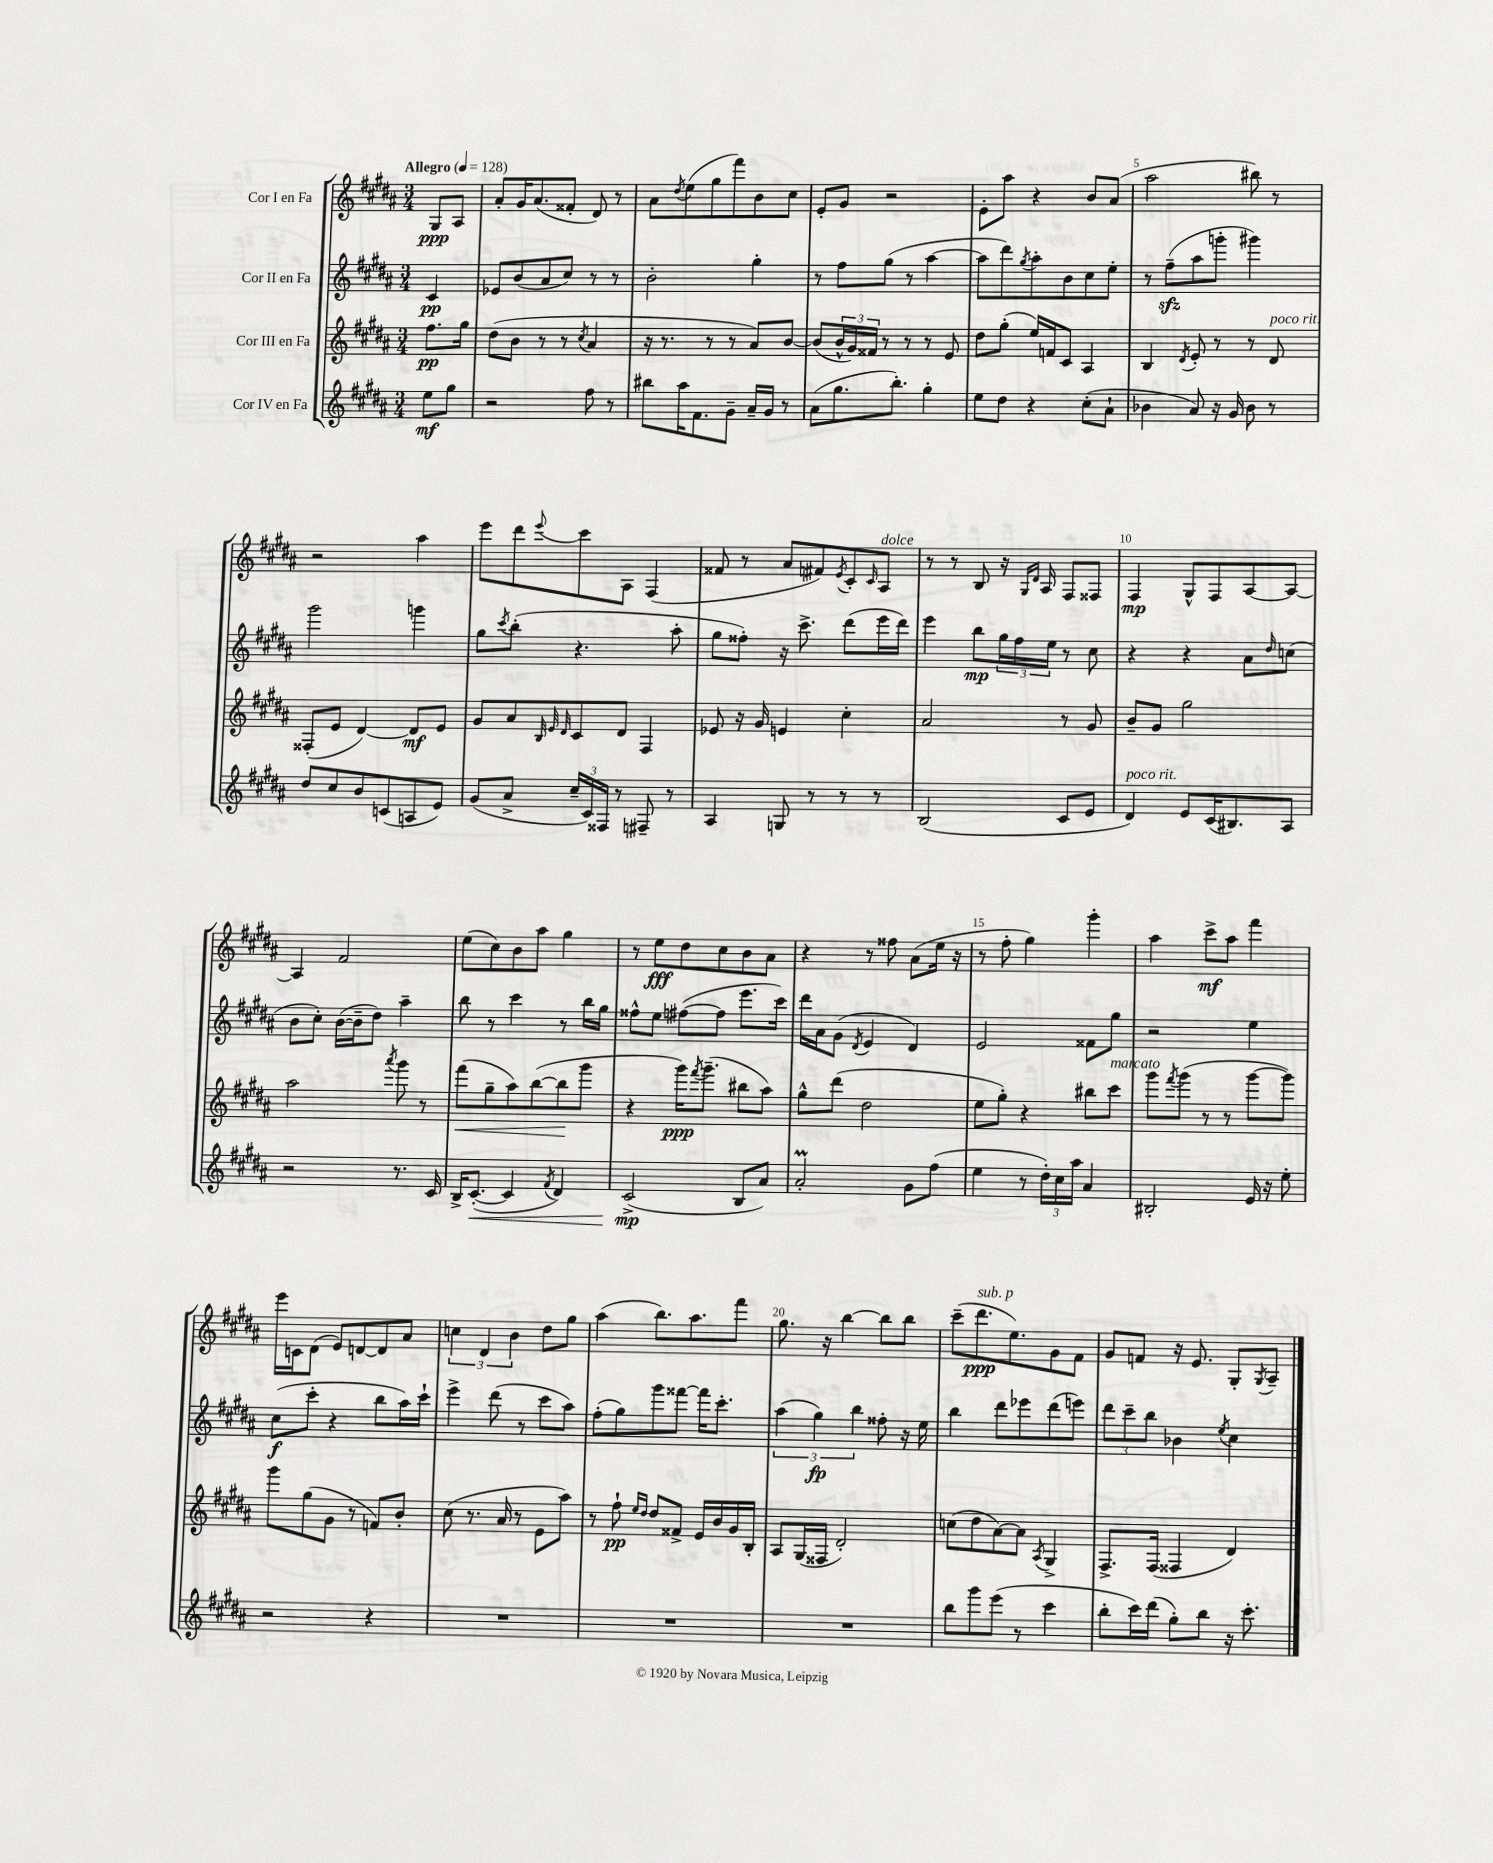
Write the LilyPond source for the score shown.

<<
\new StaffGroup <<
\new Staff = "s0" \with { instrumentName = "Cor I en Fa" } {
    \clef treble \key b \major \numericTimeSignature \time 3/4 \partial 4 \tempo "Allegro" 4 = 128
    gis8\ppp ais8 |
    ais'8-. gis'16 ais'8.( fisis'8-. dis'8) r8 |
    ais'8 \acciaccatura { dis''8 } e''8( gis''8 fis'''8) b'8 cis''8 |
    e'8-. gis'8 r2 |
    e'8-. ais''8 r4 b'8 ais'8( |
    ais''2 bis''8) r8 |
    r2 ais''4 |
    e'''8 dis'''8 \appoggiatura { e'''8 } cis'''8 ais8 fis4( |
    fisis'8 r8 ais'8 fis'8) \acciaccatura { e'8 } cis'8-. \grace { cis'16 } ais8^\markup { \italic "dolce" } |
    r8 r8 b8 r16 \grace { gis16 dis'16 } ais16 fis8 fisis8 |
    fis4\mp gis8-^ fis8 ais8~ ais8~ |
    ais4 fis'2 |
    e''8( cis''8) b'8 ais''8 gis''4 |
    r8 e''8\fff dis''8 cis''8 b'8 ais'8 |
    r4 r8 fisis''8 ais'8( e''16 r16 |
    r8 fis''8-. gis''4) gis'''4-. |
    ais''4 cis'''8->\mf ais''8 fis'''4 |
    e'''16 c'16 dis'8( e'8) d'8~ d'8 ais'8 |
    \tuplet 3/2 { c''4 dis'4 b'4 } dis''8 gis''8 |
    ais''4( b''8.) ais''8. fis'''8 |
    gis''8. r16 b''4~ b''8 b''8 |
    cis'''8--( dis'''8.\ppp^\markup { \italic "sub. p" } e''8.) gis'8 fis'8 |
    gis'8 f'8 r16 e'8. gis8-. \acciaccatura { gis8 } ais8-- \bar "|." |
}
\new Staff = "s1" \with { instrumentName = "Cor II en Fa" } {
    \clef treble \key b \major \numericTimeSignature \time 3/4 \partial 4
    cis'4\pp |
    ees'8 b'8( ais'8 cis''8) r8 r8 |
    b'2-. gis''4-. |
    r8 fis''8 gis''8( r8 ais''4~ |
    ais''8 dis'''8) \acciaccatura { gis''8 } ais''8-. b'8 cis''8 e''8-. |
    r8 fis''8--\sfz( ais''8 g'''8-. gis'''4) |
    gis'''2 g'''4 |
    gis''8 \acciaccatura { cis'''8 } b''8-.( r4. ais''8-. |
    gis''8 fisis''8-.) r16 cis'''8.-> dis'''8( e'''16 dis'''16) |
    e'''4 b''8\mp \tuplet 3/2 { gis''16 fis''16 e''16 } r8 cis''8 |
    r4 r4 ais'8 \grace { dis''16 } c''8( |
    b'8 cis''8-.) b'16~( b'16-- dis''8) ais''4-- |
    b''8 r8 cis'''4 r8 b''16 gis''16 |
    fisis''8-^ e''8 fis''8~( fis''8 e'''8. cis'''16) |
    dis'''16 ais'16 gis'8( \acciaccatura { dis'8 } e'4 dis'4) |
    e'2 fisis'8 gis''8 |
    r2 e''4 |
    cis''8\f( cis'''8-. r4 b''8 ais''16) cis'''16-! |
    e'''4-> dis'''8( r8 cis'''8 ais''8) |
    fis''8-.( gis''8) gis'''8 fisis'''8~ fisis'''16 cis'''8.-. |
    \tuplet 3/2 { ais''4( gis''4\fp) b''4 } fisis''8-. r16 e''16 |
    b''4 dis'''8 ees'''8 dis'''8( e'''8) |
    \tuplet 3/2 { dis'''8 cis'''8-- b''8 } bes'4 \acciaccatura { e''8 } cis''4 \bar "|." |
}
\new Staff = "s2" \with { instrumentName = "Cor III en Fa" } {
    \clef treble \key b \major \numericTimeSignature \time 3/4 \partial 4
    fis''8.\pp gis''16 |
    dis''8( b'8 r8 r8 \acciaccatura { cis''8 } ais'4 |
    r16 r8. r8 r8 ais'8) b'8~ |
    b'8( \tuplet 3/2 { b'16-^ gis'16) fisis'16 } r8 r8 r8 e'8 |
    dis''8 gis''8-.( e''16) f'16 cis'8 ais4 |
    b4 \acciaccatura { dis'8 } e'8-. r8 r8 dis'8^\markup { \italic "poco rit." } |
    fisis8-.( e'8 dis'4~) dis'8\mf e'8 |
    gis'8 ais'8 \grace { b32 e'32 dis'32 } cis'8 dis'8 fis4 |
    ees'8 r16 gis'16 e'4 cis''4-. |
    ais'2 r8 gis'8 |
    b'8-- gis'8 gis''2 |
    ais''2 \acciaccatura { ais'''8 } gis'''8 r8 |
    fis'''8\<( gis''8-- ais''8) b''8~( b''8\! gis'''8 |
    r4 gis'''16\ppp) \acciaccatura { fis'''8 } gis'''8.--( bis''8 ais''8) |
    gis''8-^ dis'''8( dis''2 |
    e''8 gis''8-.) r4 bis''8 cis'''8^\markup { \italic "marcato" } |
    gis'''8 \acciaccatura { fis'''8 } gis'''8( r8 r8 gis'''8~ gis'''8) |
    gis'''8 gis''8( gis'8 r8 f'8) b'8-. |
    cis''8( r8. ais'16 r8 e'8 ais''8) |
    r8 fis''8-!\pp \grace { e''16 dis''16 } dis''8 fisis'8-> e'16 b'16 gis'16 b16-. |
    ais8 gis16( fisis16 dis'2-.) |
    c''8( dis''8 ais'8~) ais'8 \acciaccatura { ais8 } gis4-> |
    fis8.-> fis16( fisis4 dis'4) \bar "|." |
}
\new Staff = "s3" \with { instrumentName = "Cor IV en Fa" } {
    \clef treble \key b \major \numericTimeSignature \time 3/4 \partial 4
    e''8\mf gis''8 |
    r2 fis''8 r8 |
    bis''8 ais''16 fis'8. gis'8-- ais'16-- gis'16 r8 |
    ais'8( gis''8. b''8.-.) gis''4-. |
    e''8 dis''8 r4 cis''8-.( ais'8-! |
    bes'4 ais'8) r16 gis'16 bes'8 r8 |
    dis''8 cis''8 b'8 c'8( a8 e'8) |
    gis'8( ais'8-> \tuplet 3/2 { cis''16-- cis'16) fisis16 } r8 fis8-- r8 |
    ais4 g8 r8 r8 r8 |
    b2( cis'8 e'8 |
    dis'4^\markup { \italic "poco rit." }) e'8 cis'16( bis8.) ais8 |
    r2 r8. cis'16 |
    b16-> cis'8.~-.\<( cis'4 \acciaccatura { fis'8 } dis'4) |
    cis'2->\mp\!( b8 ais'8) |
    ais'2-.\prall gis'8 fis''8( |
    e''4 r8 \tuplet 3/2 { dis''16-.) cis''16 ais''16 } ais'4 |
    bis2-. e'16 r16 e''8-. |
    r2 r4 |
    R2. |
    R2. |
    R2. |
    b''8 gis'''8 e'''8( r8 cis'''4 |
    b''8-. cis'''16) dis'''16( gis''8-.) b''8 r16 cis'''8.-. \bar "|." |
}
>>
>>
\layout { \context { \Score \override BarNumber.break-visibility = ##(#f #t #t) barNumberVisibility = #(every-nth-bar-number-visible 5) } }
